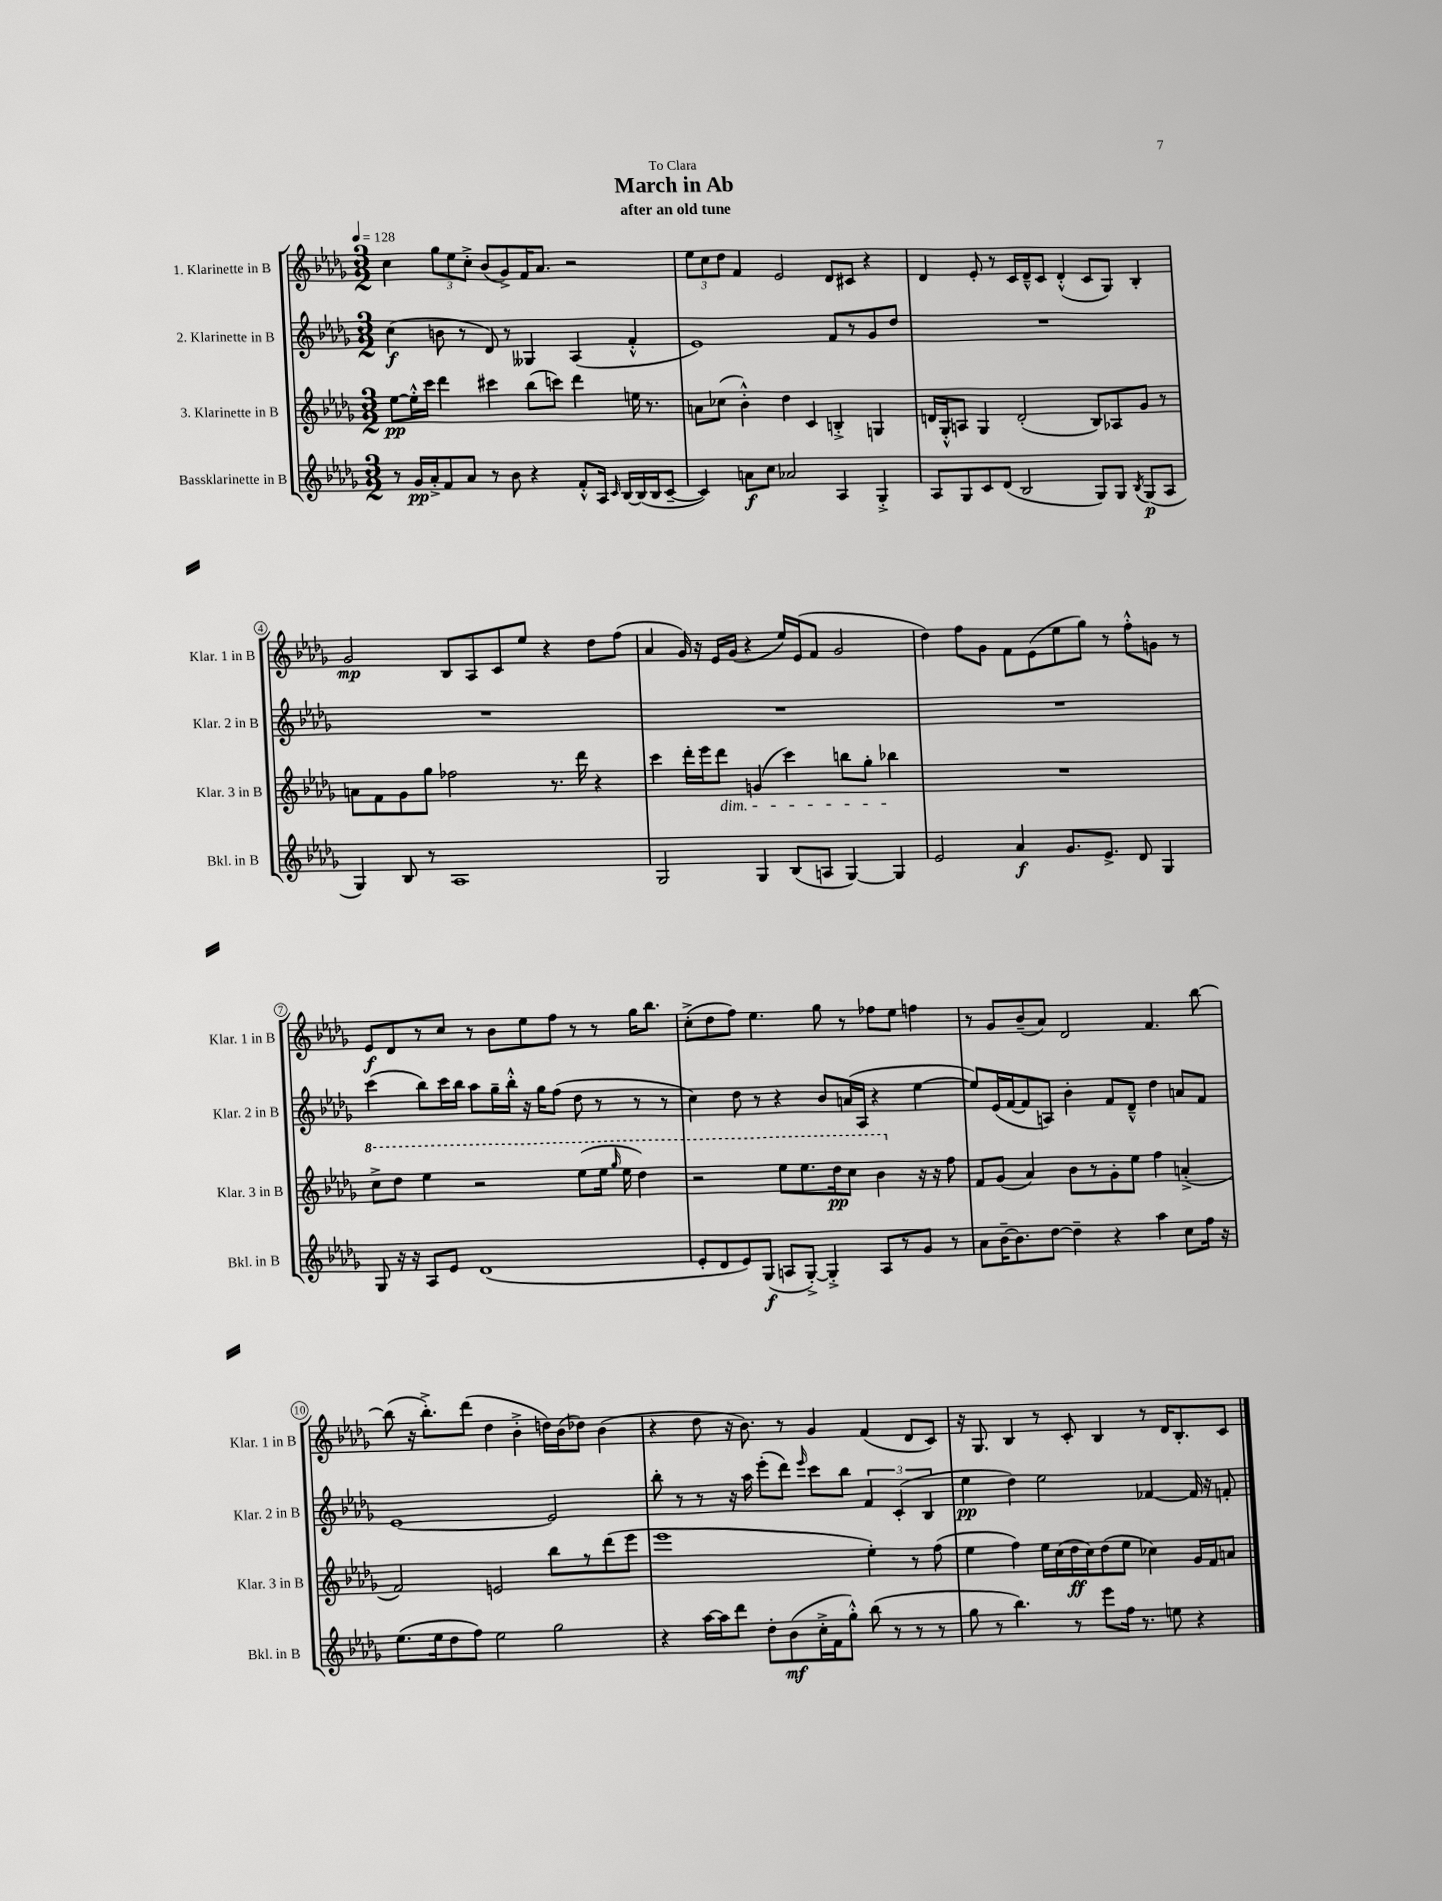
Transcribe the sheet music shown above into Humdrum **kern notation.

**kern	**kern	**kern	**kern
*staff4	*staff3	*staff2	*staff1
*clefG2	*clefG2	*clefG2	*clefG2
*k[b-e-a-d-g-]	*k[b-e-a-d-g-]	*k[b-e-a-d-g-]	*k[b-e-a-d-g-]
*M3/2	*M3/2	*M3/2	*M3/2
*MM128	*MM128	*MM128	*MM128
8r	[8ee-	(4cc	4cc
16g-	16ee-'^^]	.	.
16a-'^	16ccc	.	.
8f	4ddd-	8b	12gg-
.	.	.	12ee-
8a-	.	8r	.
.	.	.	12cc'^
8r	4ccc#	8d-)	(8b-
8b-	.	8r	8g-^)
4r	(8bb-	4G--	16f
.	.	.	8.a-
.	8ccc)	.	.
8f'^^	4ddd-	(4A-	2r
16A-	.	.	.
16qqc	.	.	.
[16B-	.	.	.
(16B-]	16ee	4f'^^	.
16B-	8.r	.	.
[8c~	.	.	.
=	=	=	=
4c])	8a	1e-)	12ee-
.	.	.	12cc
.	(8cc-	.	.
.	.	.	12dd-
8a	4b-'^^)	.	4f
8cc	.	.	.
2a-	4dd-	.	2e-
.	4c	.	.
4A-	4B'^	8f	8d-
.	.	8r	8c#
4G-'^	4G	8g-	4r
.	.	8dd-	.
=	=	=	=
8A-	16d	1.r	4d-
.	16G-'^^	.	.
8G-	8A	.	.
8c	4G-	.	8e-'
(8d-	.	.	8r
2B-	(2d'	.	16c
.	.	.	16d-~^^
.	.	.	8c
.	.	.	(4d-'^^
8G-)	8B-)	.	8c
8G-	8A-	.	8G-)
8qB-	.	.	.
(8G-	8g-	.	4B-'
8A-	8r	.	.
=	=	=	=
4G-)	8a	1.r	2g-
.	8f	.	.
8B-	8g-	.	.
8r	8gg-	.	.
1A-	2ff-	.	8B-
.	.	.	8A-
.	.	.	8c
.	.	.	8ee-
.	8.r	.	4r
.	16ddd-	.	.
.	4r	.	8dd-
.	.	.	(8ff
=	=	=	=
2G-	4ccc	1.r	4a-
.	16ddd-'	.	16g-)
.	16eee-	.	16r
.	8ddd-	.	16e-
.	.	.	(16g-
4G-	(4g	.	4r
(8B-	4ccc)	.	16ee-)
.	.	.	(16e-
8A	.	.	8f
[4G-)	8bb	.	2g-
.	8gg-'	.	.
4G-]	4bb-	.	.
=	=	=	=
2e-	1.r	1.r	4dd-)
.	.	.	8ff
.	.	.	8g-
4a-	.	.	8f
.	.	.	(8e-
8.g-	.	.	8ee-
.	.	.	8gg-)
8.e-^	.	.	.
.	.	.	8r
8d-	.	.	8ff'^^
4G-	.	.	8g
.	.	.	8r
=	=	=	=
8G-	8ccc^	(4ccc	8e-
16r	8ddd-	.	8d-
16r	.	.	.
8A-	4eee-	8bb-)	8r
8e-	.	16ccc	8cc
.	.	16bb-	.
(1d-	2r	8aa-	8r
.	.	16gg-~	8b-
.	.	16bb-'^^	.
.	.	16r	8ee-
.	.	16gg-	.
.	.	(8ff	8ff
.	(8eee-	8dd-	8r
.	16eee-	8r	8r
.	16qqggg-	.	.
.	16eee-	.	.
.	4ddd-)	8r	16gg-
.	.	.	8.bb-
.	.	8r	.
=	=	=	=
8e-'	2r	4cc)	(8cc'^
8d-	.	.	8dd-
8e-)	.	8dd-	8ff)
(8G-	.	8r	4.ee-
8A	8eee-	4r	.
[8G-'^)	8.eee-	.	.
4G-'^]	.	8b-	8gg-
.	16ddd-	.	.
.	8ccc	(16a	8r
.	.	16A-	.
8A	4bb-	4r	8ff-
8r	.	.	8ee-
8g-	16r	[4ee-	4ff
.	16r	.	.
8r	8ff	.	.
=	=	=	=
8a-	8f	8ee-])	8r
[16b-~	(8g-	(16e-	8g-
8.b-]	.	[16f	.
.	4a-)	8f]	(8b-~
[8dd-	.	8A)	8a-)
4dd-~]	8b-	4b-'	2d-
.	8r	.	.
4r	8g-'	8f	.
.	8ee-	8d-~^^	.
4aa-	4ff	4dd-	4.f
8cc	(4a'^	8a	.
16ff	.	8f	[8bb-
16r	.	.	.
=	=	=	=
(8.ee-	2f)	[1e-	(8bb-]
.	.	.	16r
16ee-	.	.	8.bb-'^)
8dd-	.	.	.
8ff)	.	.	(8ddd-
2ee-	2e	.	4dd-
.	.	.	4b-'^
2gg-	8bb-	2e-]	16dd)
.	.	.	(16b-
.	8r	.	8dd-)
.	(8ddd-	.	(4b-
.	8eee-	.	.
=	=	=	=
4r	1eee-	8bb-'	4r
.	.	8r	.
[16aa-	.	8r	8dd-
16aa-]	.	.	.
8ddd-	.	16r	16r
.	.	16aa-	8.b-)
8dd-'	.	(8eee-'	.
(8b-	.	8ddd-)	8r
.	.	16qqeee-	.
16cc'^	.	8ccc	4g-
16f	.	.	.
8gg-'^^)	.	8bb-	.
(8bb-	4ee-')	6f	(4f
8r	.	.	.
.	.	(6c'	.
8r	8r	.	8d-
.	.	6B-	.
8r	(8ff	.	8c)
=	=	=	=
8gg-	4ee-	4ee-	16r
.	.	.	8.G-
8r	.	.	.
4.bb-)	4ff)	4dd-)	4B-
.	16ee-	2ee-	8r
.	(16cc	.	.
8r	16dd-	.	8c'
.	16cc)	.	.
8eee-	(8dd-	.	4B-
16ff	8ee-	.	.
8.r	.	.	.
.	4cc-)	[4f-	8r
8ee	.	.	16d-
.	.	.	8.B-'
4r	16g-	16f-]	.
.	16f	16r	.
.	8a	8f'	8c
==	==	==	==
*-	*-	*-	*-
